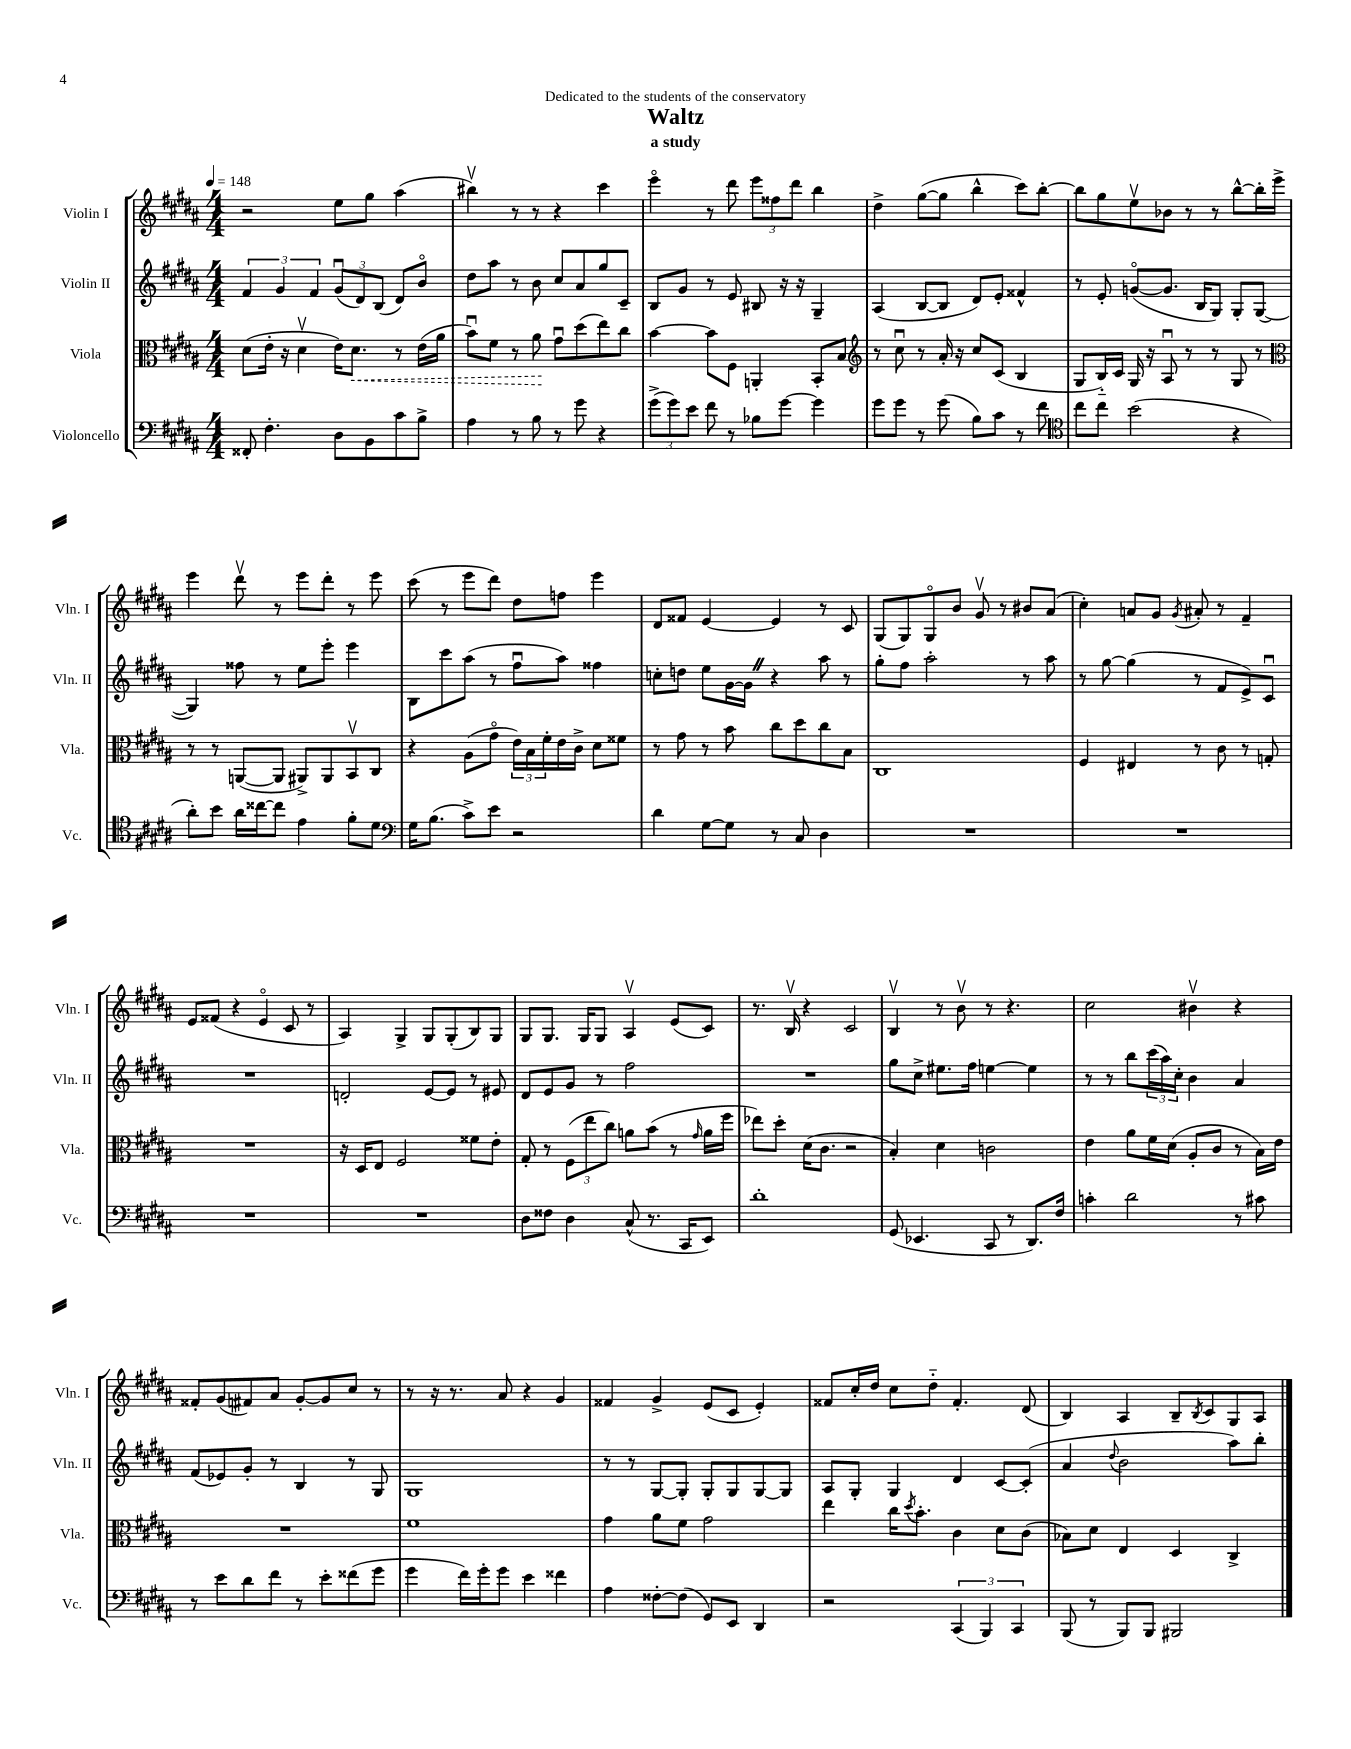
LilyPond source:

\header { title = "Waltz" subtitle = "a study" dedication = "Dedicated to the students of the conservatory" }
<<
\new StaffGroup <<
\new Staff = "s0" \with { instrumentName = "Violin I" shortInstrumentName = "Vln. I" } {
    \clef treble \key b \major \numericTimeSignature \time 4/4 \tempo 4 = 148
    r2 e''8 gis''8 ais''4( |
    bis''4\upbow) r8 r8 r4 cis'''4 |
    e'''4\flageolet r8 dis'''8 \tuplet 3/2 { e'''8 fisis''8 dis'''8 } b''4 |
    dis''4-> gis''8~( gis''8 b''4-^ cis'''8) b''8~-. |
    b''8 gis''8 e''8\upbow bes'8 r8 r8 b''8~-^ b''16-. e'''16-> |
    e'''4 dis'''8\upbow r8 e'''8 dis'''8-. r8 e'''8 |
    cis'''8( r8 e'''8 dis'''8) dis''8 f''8 e'''4 |
    dis'8 fisis'8 e'4~ e'4 r8 cis'8 |
    gis8( gis8) gis8\flageolet b'8 gis'8\upbow r8 bis'8 ais'8( |
    cis''4-.) a'8 gis'8 \acciaccatura { gis'8 } ais'8-. r8 fis'4-- |
    e'8 fisis'8( r4 e'4\flageolet cis'8 r8 |
    ais4) gis4-> gis8 gis8-.( b8) gis8 |
    gis8 gis8. gis16 gis8 ais4\upbow e'8( cis'8) |
    r8. b16\upbow r4 cis'2 |
    b4\upbow r8 b'8\upbow r8 r4. |
    cis''2 bis'4\upbow r4 |
    fisis'8-. gis'8( fis'8) ais'8 gis'8~-. gis'8 cis''8 r8 |
    r8 r16 r8. ais'8 r4 gis'4 |
    fisis'4 gis'4-> e'8( cis'8 e'4-.) |
    fisis'8 cis''16-. dis''16 cis''8 dis''8-_ fisis'4.-. dis'8( |
    b4) ais4 b8-- \acciaccatura { b8 } cis'8 gis8 ais8 \bar "|." |
}
\new Staff = "s1" \with { instrumentName = "Violin II" shortInstrumentName = "Vln. II" } {
    \clef treble \key b \major \numericTimeSignature \time 4/4
    \tuplet 3/2 { fis'4 gis'4 fis'4 } \tuplet 3/2 { gis'8\downbow( dis'8) b8( } dis'8) b'8\flageolet |
    dis''8 ais''8 r8 b'8 cis''8 ais'8 gis''8 cis'8-- |
    b8 gis'8 r8 e'8 bis8 r16 r16 gis4-- |
    ais4( b8~ b8 dis'8) e'8-. fisis'4-^ |
    r8 e'8-. g'8~\flageolet( g'8. b16 gis8) gis8-. gis8~( |
    gis4) fisis''8 r8 e''8 e'''8-. e'''4 |
    b8 cis'''8 ais''8( r8 fis''8\downbow ais''8) fisis''4 |
    c''8-. d''8 e''8 gis'16~ gis'16 \once \override BreathingSign.text = \markup { \musicglyph "scripts.caesura.straight" } \breathe r4 ais''8 r8 |
    gis''8-. fis''8 ais''2-. r8 ais''8 |
    r8 gis''8~ gis''4( r8 fis'8 e'8->) cis'8\downbow |
    R1 |
    d'2-. e'8~ e'8 r8 eis'8 |
    dis'8 e'8 gis'8 r8 fis''2 |
    R1 |
    gis''8 cis''8-> eis''8. fis''16 e''4~ e''4 |
    r8 r8 b''8 \tuplet 3/2 { cis'''16( ais''16) cis''16-. } b'4 ais'4 |
    fis'8( ees'8) gis'8-. r8 b4 r8 gis8 |
    gis1 |
    r8 r8 gis8~ gis8-. gis8-. gis8 gis8~ gis8 |
    ais8 gis8-. gis4 dis'4 cis'8~ cis'8-.( |
    ais'4 \appoggiatura { dis''8 } b'2 ais''8) b''8-. \bar "|." |
}
\new Staff = "s2" \with { instrumentName = "Viola" shortInstrumentName = "Vla." } {
    \clef alto \key b \major \numericTimeSignature \time 4/4
    dis'8( e'16-. r16 dis'4\upbow e'16) \once \override Hairpin.style = #'dashed-line dis'8.\< r8 e'16( ais'16 |
    b'8\downbow) fis'8 r8 ais'8\! gis'8\downbow dis''8( e''8) cis''8 |
    b'4~ b'8 fis8 a,4-. b,8-. b8 |
    \clef treble r8 cis''8\downbow r8 ais'16-. r16 cis''8 cis'8( b4 |
    gis8 b16-_) cis'16 gis16 r16 ais8\downbow r8 r8 gis8 r8 |
    \clef alto r8 r8 a,8~( a,8 ais,8->) ais,8 b,8\upbow cis8 |
    r4 ais8( gis'8\flageolet \tuplet 3/2 { e'16) b16 fis'16-. } e'16 cis'16-> dis'8 fisis'8 |
    r8 gis'8 r8 b'8 cis''8 dis''8 cis''8 b8 |
    cis1 |
    fis4 eis4 r8 cis'8 r8 g8-. |
    R1 |
    r16 dis16 e8 fis2 fisis'8 e'8-. |
    gis8-. r8 \tuplet 3/2 { fis8( e''8 cis''8) } a'8 b'8( r8 \grace { gis'16 } a'16 fis''16 |
    ees''8) dis''8-. dis'16( cis'8. r2 |
    b4-.) dis'4 c'2 |
    e'4 ais'8 fis'16 dis'16( ais8-. cis'8 r8 b16) e'16 |
    R1 |
    fis'1 |
    gis'4 ais'8 fis'8 gis'2 |
    e''4 cis''16 \acciaccatura { dis''8 } b'8.-. cis'4 dis'8 cis'8( |
    bes8) dis'8 e4 dis4 cis4-> \bar "|." |
}
\new Staff = "s3" \with { instrumentName = "Violoncello" shortInstrumentName = "Vc." } {
    \clef bass \key b \major \numericTimeSignature \time 4/4
    fisis,8-. fis4.-. dis8 b,8 cis'8 b8-> |
    ais4 r8 b8 r8 gis'8 r4 |
    \tuplet 3/2 { gis'8->( gis'8) e'8 } fis'8 r8 bes8 gis'8~ gis'4 |
    gis'8 gis'8 r8 gis'8( b8) cis'8 r8 fis'8 |
    \clef tenor cis''8 cis''8 b'2( r4 |
    ais'8-.) b'8 ais'16 cisis''16~ cisis''8 e'4 fis'8-. dis'8 |
    \clef bass gis16 b8.( cis'8->) e'8 r2 |
    dis'4 gis8~ gis8 r8 cis8 dis4 |
    R1 |
    R1 |
    R1 |
    R1 |
    dis8 fisis8 dis4 cis8-^( r8. cis,16 e,8) |
    dis'1-. |
    gis,8( ees,4. cis,8 r8 dis,8.) fis16 |
    c'4-. dis'2 r8 cis'8 |
    r8 e'8 dis'8 fis'8 r8 e'8-. fisis'8( gis'8 |
    gis'4 fis'16) gis'16-. gis'8 e'4 fisis'4 |
    ais4 fisis8~-. fisis8( gis,8) e,8 dis,4 |
    r2 \tuplet 3/2 { cis,4( b,,4) cis,4 } |
    b,,8( r8 b,,8) b,,8 bis,,2 \bar "|." |
}
>>
>>
\layout { \context { \Score \remove "Bar_number_engraver" } }
